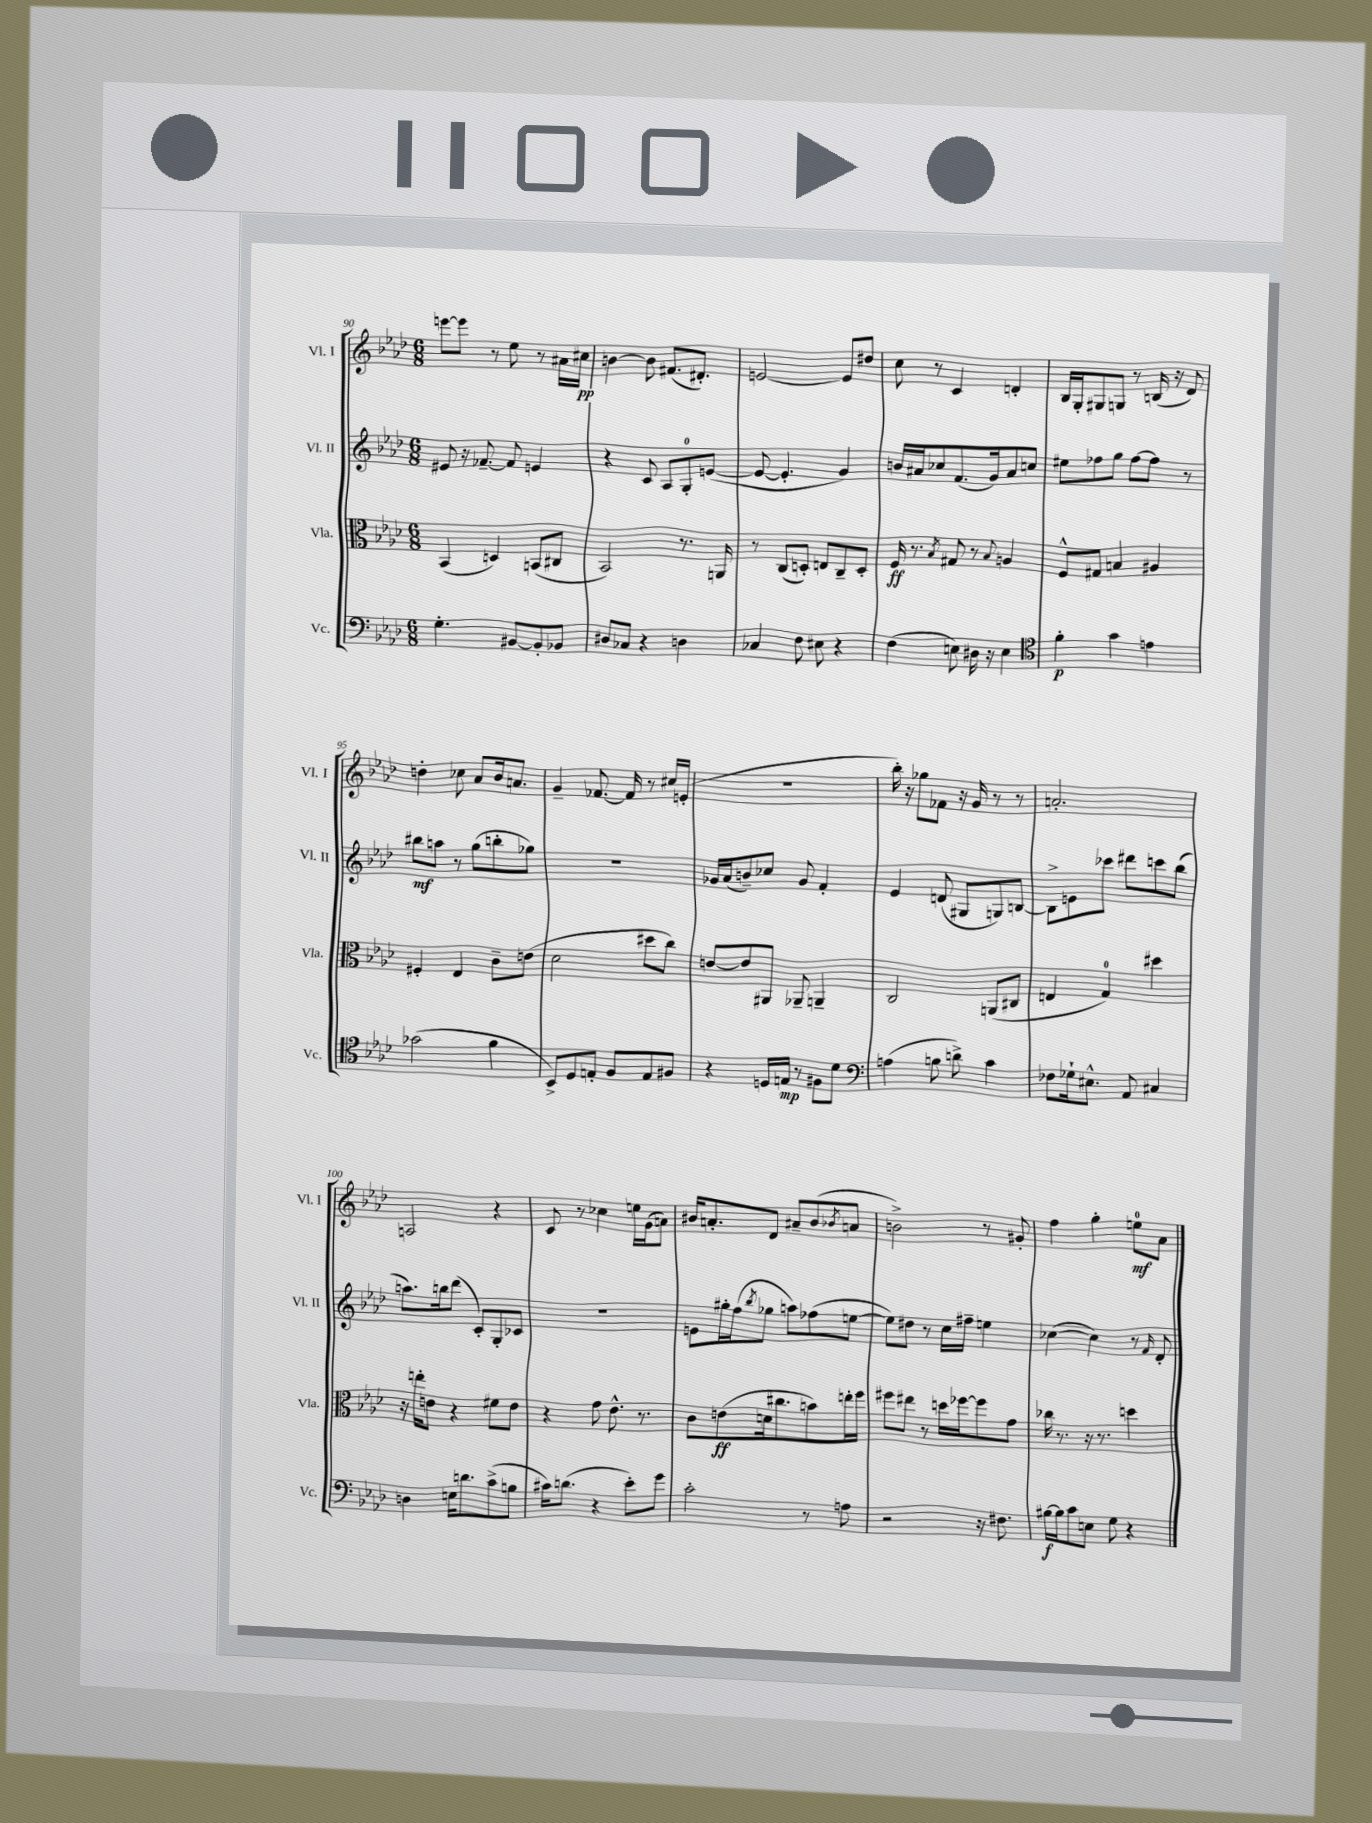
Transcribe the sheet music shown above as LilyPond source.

<<
\new StaffGroup <<
\new Staff = "s0" \with { instrumentName = "Vl. I" shortInstrumentName = "Vl. I" } {
    \clef treble \key aes \major \numericTimeSignature \time 6/8
    e'''8~ e'''8 r8 ees''8 r8 ais'16 cis''16\pp |
    b'4~ b'8 fis'8.( dis'8.-.) |
    e'2~ e'8 dis''8 |
    c''8 r8 c'4 d'4-. |
    bes16 g16-. gis8 g8 r8 b16( r16 des'8) |
    d''4-. ces''8 aes'8 bes'16 a'8. |
    g'4-- fes'8.~ fes'16 r8 cis''16 e'16-.( |
    R2. |
    bes''16-.) r16 ges''8 fes'8 r16 g'16 r8 r8 |
    a'2.-. |
    a2 r4 |
    c'8 r8 ces''4 e''16 g'16( a'8) |
    bis'16 a'8.-. des'8 ais'8-- bis'8( \acciaccatura { bes'8 } a'8 |
    b'2->) r8 gis'8-. |
    f''4 g''4-. e''8-0\mf aes'8 \bar "|." |
}
\new Staff = "s1" \with { instrumentName = "Vl. II" shortInstrumentName = "Vl. II" } {
    \clef treble \key aes \major \numericTimeSignature \time 6/8
    eis'8 r16 fes'8.~-- fes'8 e'4 |
    r4 c'8 aes8 g8-0-. e'8~( |
    e'8~ e'4.-. g'4) |
    b'16 ais'16 ces''8 f'8.( g'16) ais'8 c''8 |
    eis''8 fes''8 g''8 fes''8~ fes''8 r8 |
    bis''8\mf a''8 r8 g''8( b''8-. ges''8) |
    R2. |
    ges'16 aes'16( b'8--) ces''8 ges'8 f'4-. |
    ees'4 d'8( gis8 g8) b8~ |
    b8-> e'8 ces'''8 dis'''8 c'''8 bes''8( |
    a''8.) b''16 des'''8( c'8-.) g8-. ces'8 |
    R2. |
    e'8 gis''16-. f''16( \acciaccatura { bes''8 } ges''8 a''8) fes''8( e''8~ |
    e''8) dis''8 r8 c''16 fis''16-- e''4 |
    ces''4~( ces''4) r8 \grace { f'16 } des'8-. \bar "|." |
}
\new Staff = "s2" \with { instrumentName = "Vla." shortInstrumentName = "Vla." } {
    \clef alto \key aes \major \numericTimeSignature \time 6/8
    bes,4( d4) b,8( cis8 |
    bes,2) r8. a,16 |
    r8 c8( d8-.) e8 c8-- d8-. |
    f16\ff r8. \acciaccatura { bes8 } gis8 r8 \appoggiatura { bes8 } a4 |
    f8-^ gis8 b4 ais4 |
    fis4-. ees4 c'8-- e'8( |
    des'2 dis''8 c''8) |
    e'8~ e'8 ais,8 aes,8-- a,4-- |
    c2 a,8( cis8 |
    e4 g4-0) dis''4 |
    r16 e''16-. e'8 r4 fis'8 e'8 |
    r4 g'8 ees'8.-^ r8. |
    c'8 e'8\ff( d'16 cis''8. b'8) e''16-. f''16 |
    fis''8 eis''8 r8 d''16 fes''16~ fes''8 g'8 |
    ces''16 r8. r16 r8. d''4 \bar "|." |
}
\new Staff = "s3" \with { instrumentName = "Vc." shortInstrumentName = "Vc." } {
    \clef bass \key aes \major \numericTimeSignature \time 6/8
    g4.-. bis,8~ bis,8-. bes,8 |
    dis8 ces8 r4 d4 |
    ces4 f8 eis8 r4 |
    f4( e8) dis16 r16 e4 |
    \clef tenor f'4-.\p g'4 e'4 |
    ges'2( f'4 |
    bes,8->) des8 e8-. f8 e8 fis8 |
    r4 d16 e16\mp r8 fis8 des'8 |
    \clef bass a4( b8 d'8->) c'4 |
    fes8 ges16-! eis8.-^ aes,8 cis4 |
    d4 e16 d'8. c'8->( b8 |
    cis'16) d'8.( r4 ees'8-.) g'8 |
    c'2-. r8 a8 |
    r2 r16 fis8. |
    bis16~\f bis16 c'8 e8 g8 r4 \bar "|." |
}
>>
>>
\layout { \context { \Score currentBarNumber = #90 } }
